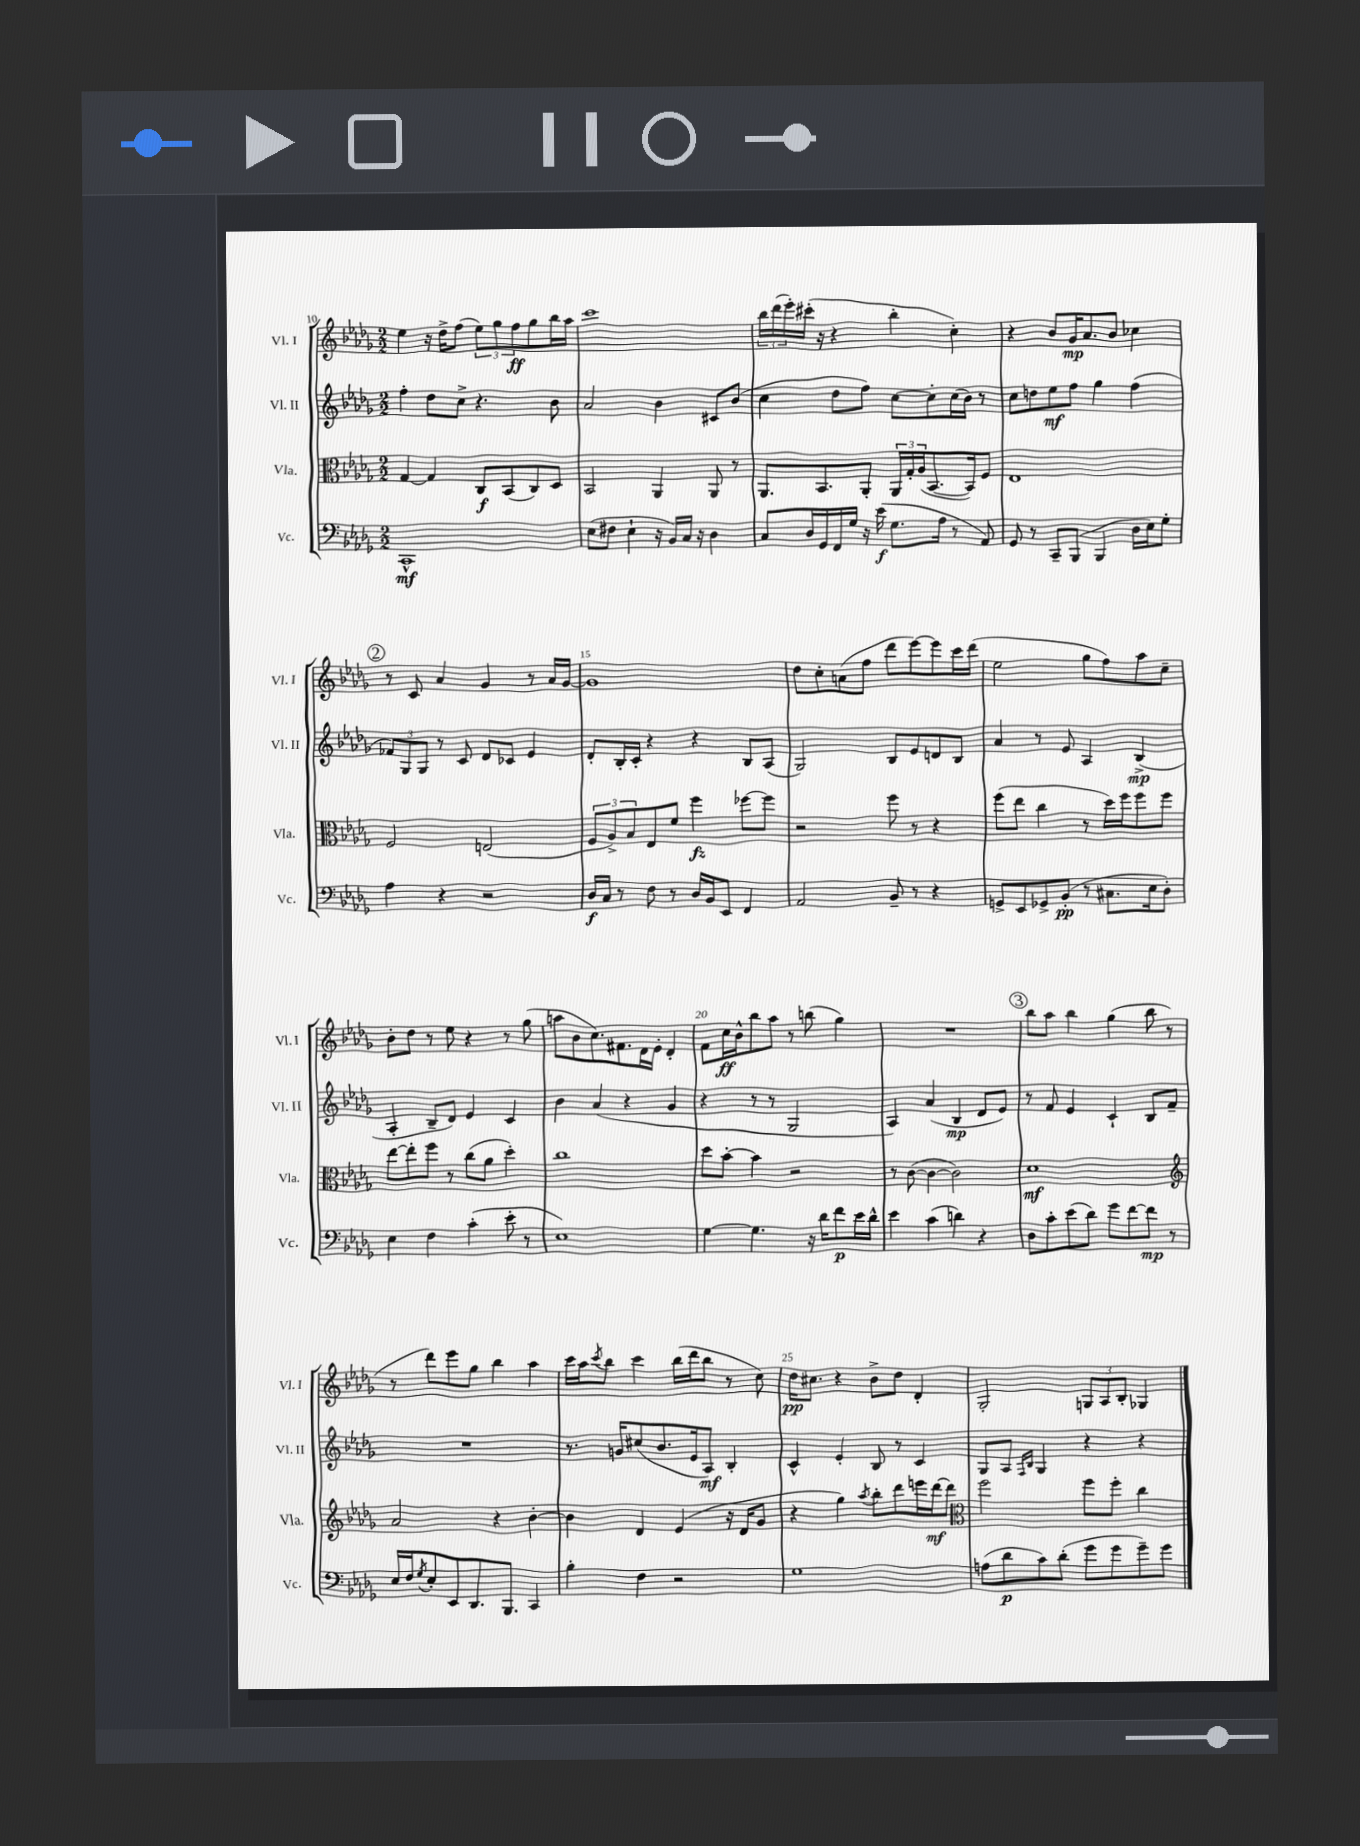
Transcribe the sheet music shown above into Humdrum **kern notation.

**kern	**kern	**kern	**kern
*staff4	*staff3	*staff2	*staff1
*clefF4	*clefC3	*clefG2	*clefG2
*k[b-e-a-d-g-]	*k[b-e-a-d-g-]	*k[b-e-a-d-g-]	*k[b-e-a-d-g-]
*M2/2	*M2/2	*M2/2	*M2/2
1CC^^	[4G-/	4ff'\	4ee-\
.	4G-/]	8dd-\L	16r
.	.	.	16dd-^\LK
.	.	8cc^\J	(8ff\J
.	8C/L	4.r	12ee-\L)
.	.	.	12gg-\
.	(8BB-/	.	.
.	.	.	12ff\
.	8C/)	.	8gg-\
.	8D-/J	8b-\	16bb-\L
.	.	.	16aa-\JJ
=	=	=	=
(8E-\L	2BB-/	2a-/	1ccc
8F#\J	.	.	.
4E-`\	.	.	.
16r	4AA-/	4b-\	.
16BB-/LL)	.	.	.
16C/JJ	.	.	.
16r	.	.	.
4D-\	8AA-/	8c#/L	.
.	8r	(8b-/J	.
=	=	=	=
8C/L	8.AA-/L	4cc\	24bb-\LL
.	.	.	(24ddd-\
.	.	.	24eee-'\)
16D-/L	.	.	(16ccc#'\JJ
16GG-/	8.BB-/	.	16r
16FF/	.	8dd-\L	4r
16G-/JJ	.	.	.
16r	8AA-'/J	8ff\J)	.
(16e-\	.	.	.
8.G-\L	24AA-/LL	[8cc\L	4bb-'\
.	24G-'/	.	.
.	(24A-/J	.	.
.	[8.BB-/	8cc'\]	.
16A-\Jk	.	.	.
8r	.	(16cc\L	4cc'\)
.	16BB-/]k)	16b-\JJ)	.
8AA-/)	8F/J	8r	.
=	=	=	=
8GG-/	1E-	8cc\L	4r
8r	.	8dd\	.
8CC~/L	.	8ee-\	8b-/L
(8BBB-/J	.	8ff\J	16g-/K
.	.	.	8.a-/
4BBB-/	.	4gg-\	.
.	.	.	8b-/J
16D-\LL	.	(4ff\	4cc-\
16E-\J)	.	.	.
8G-'\J	.	.	.
=	=	=	=
4A-\	2F/	12f-/L)	8r
.	.	12G-/	.
.	.	.	8c/
.	.	12G-/J	.
4r	.	8r	4a-/
.	.	8c/	.
2r	(2E/	8d-/L	4g-/
.	.	8c-/J	.
.	.	4e-/	8r
.	.	.	16a-/LL
.	.	.	[16g-/JJ
=	=	=	=
16D-/LL	12F/L	8d-'/L	1g-]
16C/JJ	.	.	.
.	12A-^/)	.	.
8r	.	16B-'/L	.
.	12B-/	.	.
.	.	16c'/JJ	.
8F\	8E-/	4r	.
8r	8f/J	.	.
16D-/LL	4ff\	4r	.
16BB-/J	.	.	.
8EE-/J	.	.	.
4FF/	[8ff-\L	8B-/L	.
.	8ff-\]J	(8A-/J	.
=	=	=	=
2AA-/	2r	2G-/)	8dd-\L
.	.	.	8cc'\
.	.	.	(8a\
.	.	.	8ff\J
8BB-~/	8ff\	8B-/L	8ddd-\L
8r	8r	8e-/	[8eee-\)
4r	4r	8d/	8eee-\]
.	.	8B-/J	16ccc\L
.	.	.	(16ddd-\JJ
=	=	=	=
8GG^/L	(8ff\L	4a-/	2ee-\
8EE-/	8ee-\J	.	.
8GG-^/	4cc\	8r	.
(8BB-'/J	.	8e-/	.
8r	8r	4A-/	8gg-\L
8.C#\L	16dd-\LL)	.	8ff\)
.	16ff\J	.	.
.	8ff\	(4B-^/	8aa-\
16E-\k	.	.	.
8D-'\J)	8ff\J	.	8cc~\J
=	=	=	=
4E-\	[8ee-\L	4A-'/	8b-'\L
.	8ee-'\]	.	8dd-\J
4F\	8ff\J	8B-~/L	8r
.	8r	8d-/J)	8ee-\
(4c'\	(8cc\L	4e-/	4r
.	8a-\J	.	.
8e-'\	4dd-'\)	4c/	8r
8r	.	.	(8gg-\
=	=	=	=
1E-)	1cc	4b-\	8aa\L
.	.	.	8b-\
.	.	(4a-/	8.cc\)
.	.	.	8.f#\
.	.	4r	.
.	.	.	16d-\L
.	.	.	16e-'\JJ
.	.	4g-/	4d-'/
=	=	=	=
[4G-\	8dd-\L	4r	8f\L
.	[8b-'\J	.	16cc\L
.	.	.	16b-^^\J
4.G-\]	4b-\]	8r	8bb-\
.	.	8r	8aa-\J
.	2r	2G-/	8r
16r	.	.	(8bb\
16d-\LK	.	.	.
8f\	.	.	4gg-\)
16e-\L	.	.	.
16d-^^\JJ	.	.	.
=	=	=	=
4e-\	8r	4A-/)	1r
.	([8c\	.	.
(4c\	4c\_	(4a-/	.
4d\)	2c\])	4B-/	.
4r	.	8d-/L	.
.	.	8e-/J)	.
=	=	=	=
8D-\L	1d-	8r	8bb-\L
8c'\	.	8f/	8aa-\J
(8e-\	.	4e-/	4bb-\
8d-\J)	.	.	.
8g-\L	.	4c`/	(4gg-\
[8f\	.	.	.
8f\]J	.	8B-/L	8bb-\
8r	.	8f~/J	8r
=	=	=	=
*	*clefG2	*	*
16E-/LL	2a-/	1r	8r
16F/J	.	.	.
8qG-/	.	.	.
8E-'/	.	.	8ddd-\L)
8EE-/	.	.	8eee-\
8.DD-/	.	.	8gg-\J
.	4r	.	4bb-\
8.BBB-/J	.	.	.
4CC/	[4b-'\	.	4aa-\
=	=	=	=
4B-'\	4b-\]	8.r	16ccc\LL
.	.	.	16aa-\J
.	.	.	8qccc/
.	.	.	8bb-\J
.	.	16g/LK	.
4F\	4d-/	(8cc#/	4ccc\
.	.	8.b-/	.
2r	(4e-/	.	(16bb-\LL
.	.	16e-/k	16ddd-\J
.	.	8A-/J)	8bb-\J
.	16r	4B-'/	8r
.	16d-/LK	.	.
.	8g-/J	.	8cc\)
=	=	=	=
1G-	4r	4c^^/	16dd-\LK
.	.	.	8.cc#\J
.	4gg-\)	4e-'/	4r
.	8qaa-/	.	.
.	8bb-'\L	8B-/	8b-^\L
.	8ddd-\	8r	8dd-\J
.	16eee\L	4c/	4d-'/
.	[16ddd-\J	.	.
.	8ddd-\]J	.	.
=	=	=	=
*	*clefC3	*	*
(8A\L	2ff\	8G-/L	2G-'/
8d-\	.	8A-/J	.
.	.	16qqF/LL	.
.	.	16qqB-/JJ	.
8c\)	.	4G-/	.
(8d-'\J	.	.	.
8g-\L	8ff\L	4r	12G/L
.	.	.	12A-/
8g-\	8ff'\J	.	.
.	.	.	12B-'/J
8g-~\)	4cc\	4r	4G-/
8g-\J	.	.	.
==	==	==	==
*-	*-	*-	*-
